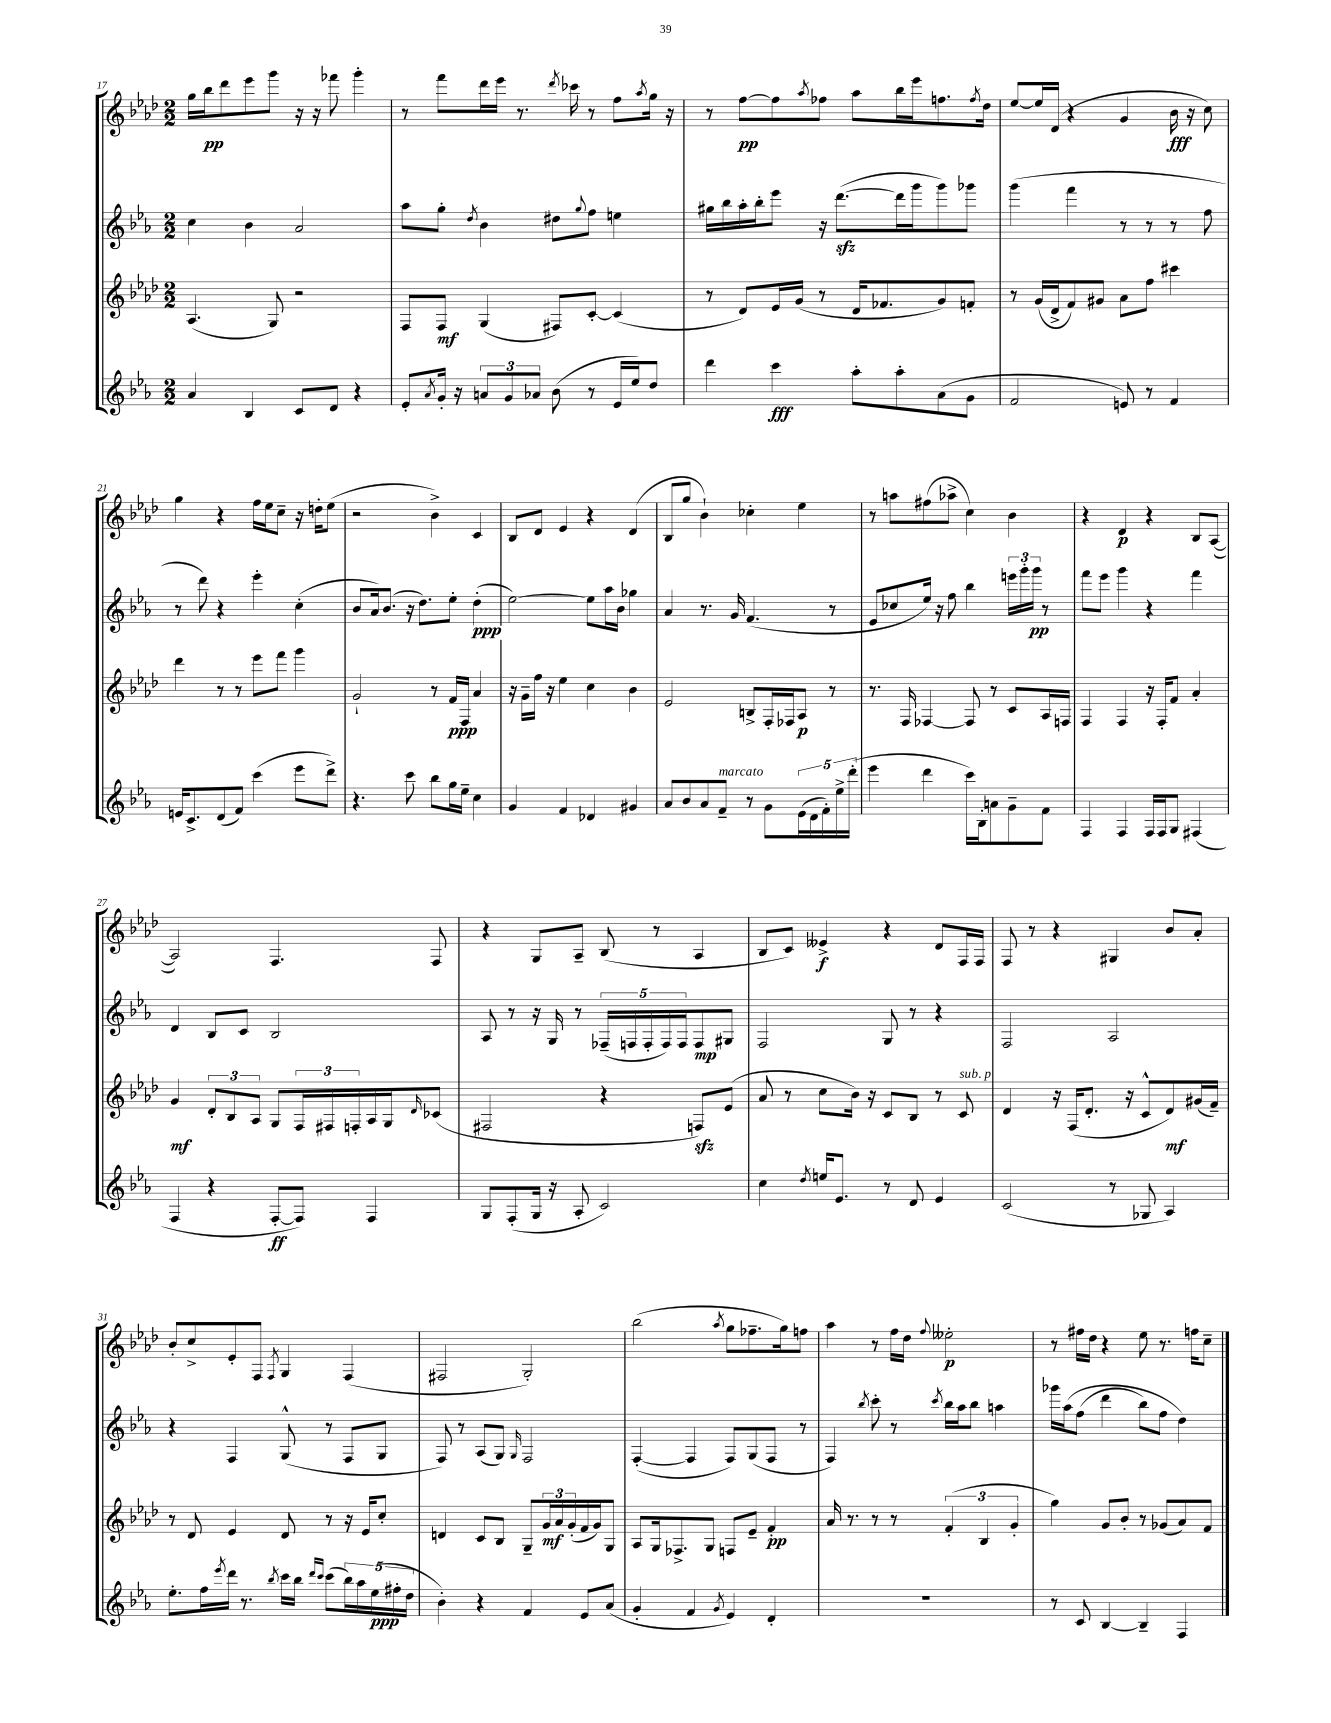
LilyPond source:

<<
\new StaffGroup <<
\new Staff = "s0" {
    \clef treble \key aes \major \numericTimeSignature \time 2/2
    g''16 bes''16\pp des'''8 ees'''8 g'''8 r16 r16 fes'''8 g'''4-. |
    r8 f'''8 des'''16 ees'''16 r8. \acciaccatura { des'''8 } ces'''16 r8 f''8 \acciaccatura { aes''8 } g''16 r16 |
    r8 f''8~\pp f''8 \acciaccatura { aes''8 } fes''8 aes''8 bes''16 ees'''16 f''8. \acciaccatura { f''8 } des''16 |
    ees''8~ ees''16 des'16( r4 g'4 bes'16\fff r16 c''8) |
    g''4 r4 f''16 ees''16 c''8-- r16 d''16-. ees''8( |
    r2 bes'4->) c'4 |
    bes8 des'8 ees'4 r4 des'4( |
    bes8 g''8 bes'4-!) ces''4-. ees''4 |
    r8 a''8 fis''8( aes''8-> c''4) bes'4 |
    r4 des'4\p r4 bes8 aes8~( |
    aes2) f4. f8 |
    r4 g8 aes8-- bes8( r8 aes4 |
    bes8 c'8) eeses'4->\f r4 des'8 f16 f16 |
    f8 r8 r4 gis4 bes'8 aes'8-. |
    bes'8-. c''8-> ees'8-. f8 \acciaccatura { f8 } g4 f4( |
    fis2 g2-.) |
    bes''2( \acciaccatura { aes''8 } g''8 fes''8.-- g''16) f''8 |
    aes''4 r8 f''16 des''16 \appoggiatura { f''8 } eeses''2-.\p |
    r8 fis''16 des''16 r4 ees''8 r8. f''16 c''8-- \bar "|." |
}
\new Staff = "s1" {
    \clef treble \key ees \major \numericTimeSignature \time 2/2
    c''4 bes'4 aes'2 |
    aes''8 g''8-. \acciaccatura { d''8 } bes'4 dis''8 \appoggiatura { g''8 } f''8 e''4 |
    gis''16 bes''16 aes''16-. bes''16-. ees'''8 r16 d'''8.~\sfz( d'''16 g'''16 g'''8) ges'''8 |
    g'''4( f'''4 r8 r8 r8 f''8 |
    r8 d'''8) r4 ees'''4-. c''4-.( |
    bes'8 aes'16) bes'8.( r16 d''8.) ees''8-. d''4-.\ppp( |
    ees''2~) ees''8 aes''16 bes'16 ges''4 |
    aes'4 r8. g'16 f'4.( r8 |
    ees'8 ces''8 ees''16) r16 f''8 bes''4 \tuplet 3/2 { e'''16 g'''16-. g'''16\pp } r8 |
    f'''8 ees'''8 g'''4 r4 f'''4 |
    d'4 bes8 c'8 bes2 |
    aes8 r8 r16 g16 r8 \tuplet 5/4 { fes16--( f16 f16-. f16) f16 } f8\mp gis8 |
    f2 g8 r8 r4 |
    f2 aes2 |
    r4 f4 g8-^( r8 f8 g8 |
    f8) r8 aes8( g8) \grace { g16 } f2 |
    f4~-.( f4 f8) g8( f8 r8 |
    f4) \acciaccatura { bes''8 } c'''8-. r8 \acciaccatura { c'''8 } bes''16 aes''16 bes''8 a''4 |
    ges'''16 aes''16\( f''8( d'''4 bes''8) f''8 d''4\) \bar "|." |
}
\new Staff = "s2" {
    \clef treble \key aes \major \numericTimeSignature \time 2/2
    aes4.( g8) r2 |
    f8 f8\mf g4( fis8) c'8~-. c'4( |
    r8 des'8) ees'16 g'16( r8 des'16 fes'8. g'8) f'8-. |
    r8 g'16( des'16-> f'8) gis'8 aes'8 f''8 cis'''4 |
    des'''4 r8 r8 ees'''8 f'''8 g'''4 |
    g'2-! r8 f'16\ppp f16 aes'4 |
    r16 g'16-- f''16 r16 ees''4 c''4 bes'4 |
    ees'2 b8-> f16-. fes16 aes8\p r8 |
    r8. f16 fes4~ fes8 r8 c'8 aes16 f16 |
    f4 f4 r16 f16-. f'8 aes'4-. |
    g'4\mf \tuplet 3/2 { des'8-. bes8 aes8 } g8 \tuplet 3/2 { f16 fis16 f16-. } aes16 g16 \grace { des'16 } ces'8( |
    fis2 r4 f8\sfz) ees'8( |
    aes'8 r8 c''8 bes'16) r16 c'8 bes8 r8 c'8^\markup { \italic "sub. p" } |
    des'4 r16 f16( des'8.-. r16 c'8-^ des'8\mf) gis'16( f'16--) |
    r8 des'8 ees'4 des'8 r8 r16 ees'16 c''8-. |
    d'4 c'8 bes8 g8-- \tuplet 3/2 { g'16\mf aes'16 g'16-.( } f'16 g'16) g8 |
    aes8 g16 fes8.-> g8 f8 ees'8-- f'4-.\pp |
    aes'16 r8. r8 r8 \tuplet 3/2 { f'4-.( bes4 g'4-. } |
    g''4) g'8 bes'8-. r8 ges'8( aes'8) f'8 \bar "|." |
}
\new Staff = "s3" {
    \clef treble \key ees \major \numericTimeSignature \time 2/2
    aes'4 bes4 c'8 d'8 r4 |
    ees'8-. \acciaccatura { aes'8 } g'16-. r16 \tuplet 3/2 { a'8 g'8 aes'8 } bes'8( r8 ees'16 ees''16) d''8 |
    d'''4 c'''4\fff aes''8-. aes''8-. aes'8( g'8 |
    f'2 e'8) r8 f'4 |
    e'16 c'8.-> d'8( f'8) c'''4( ees'''8 d'''8->) |
    r4. c'''8 bes''8 g''16 ees''16-- c''4 |
    g'4 f'4 des'4 gis'4 |
    aes'8 bes'8 aes'8 f'8--^\markup { \italic "marcato" } r8 g'8 \tuplet 5/4 { ees'16( d'16 f'16-.) ees''16-> d'''16-.( } |
    ees'''4 d'''4 c'''16) bes16-. a'8 g'8-- f'8 |
    f4 f4 f16 f16 g8 fis4( |
    f4 r4 f8~-.\ff f8) f4 |
    g8 f8-.( g16 r16 aes8-. c'2) |
    c''4 \acciaccatura { d''8 } e''16 ees'8. r8 d'8 ees'4 |
    c'2( r8 ges8 aes4) |
    ees''8.-. f''16 \acciaccatura { ees'''8 } d'''16 r8. \acciaccatura { bes''8 } c'''16 bes''16 \grace { d'''16 c'''16 } c'''8( \tuplet 5/4 { bes''16) aes''16 ees''16\ppp( fis''16-. d''16 } |
    bes'4-.) r4 f'4 ees'8 aes'8( |
    g'4-. f'4 \acciaccatura { g'8 } ees'4) d'4-. |
    R1 |
    r8 c'8 bes4~ bes4-- f4 \bar "|." |
}
>>
>>
\layout { \context { \Score currentBarNumber = #17 } }
